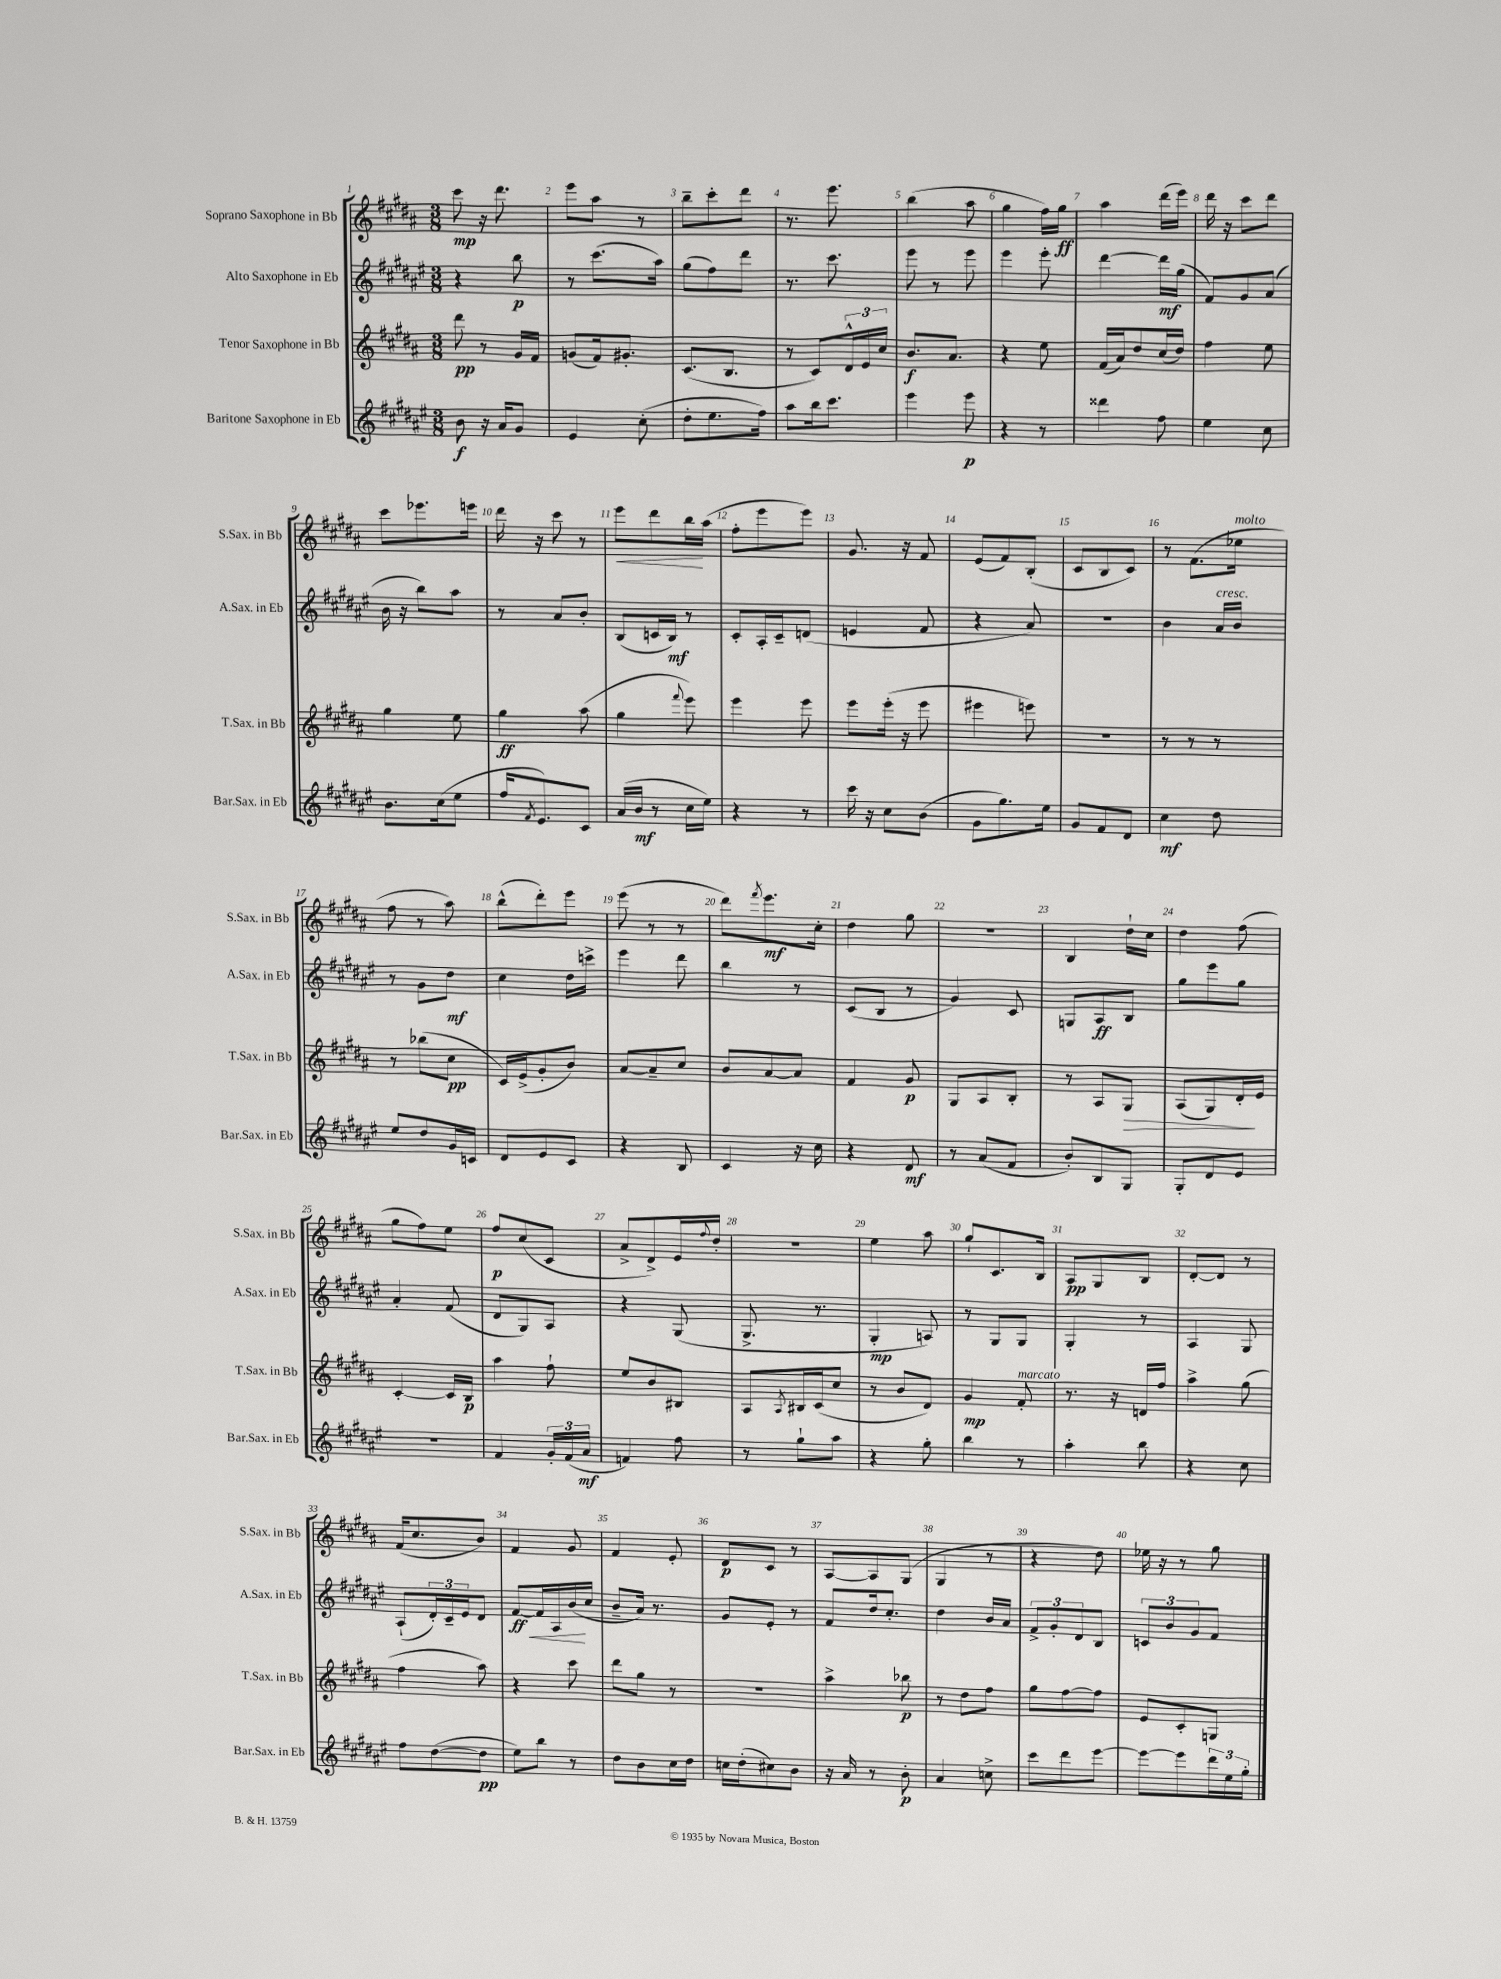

**kern	**kern	**kern	**kern
*staff4	*staff3	*staff2	*staff1
*clefG2	*clefG2	*clefG2	*clefG2
*k[f#c#g#d#a#e#]	*k[f#c#g#d#a#]	*k[f#c#g#d#a#e#]	*k[f#c#g#d#a#]
*M3/8	*M3/8	*M3/8	*M3/8
8b\	8ddd#\	4r	8ccc#\
16r	8r	.	16r
16a#/LK	.	.	8.ddd#\
8g#/J	16g#/LL	8bb\	.
.	16f#/JJ	.	.
=	=	=	=
4e#/	(8g/L	8r	8eee\L
.	16f#/k)	(8.ccc#\L	8aa#\J
.	8.g#'/J	.	.
(8cc#'\	.	.	8r
.	.	16aa#\Jk)	.
=	=	=	=
8dd#'\L	(8.c#/L	(8gg#\L	8bb~\L
8.ee#\	.	8ff#\)	8ccc#'\
.	8.B/J	.	.
.	.	8ddd#\J	8ddd#\J
16ff#\Jk)	.	.	.
=	=	=	=
8aa#\L	8r	8.r	8.r
16bb\k	8c#/L)	.	.
8.ccc#\J	.	8.ccc#\	8.eee\
.	24d#^^/L	.	.
.	24e/	.	.
.	24cc#/JJ	.	.
=	=	=	=
4eee#\	8.b/L	8eee#\	(4bb\
.	.	8r	.
.	8.a#/J	.	.
8eee#\	.	8eee#\	8aa#\
=	=	=	=
4r	4r	4eee#\	4gg#\
8r	8ee\	8eee#'\	16ff#\LL)
.	.	.	16gg#\JJ
=	=	=	=
4ddd##\	(16f#/LL	[4ddd#\	4aa#\
.	16a#/J)	.	.
.	8dd#/	.	.
8ff#\	(16cc#/L	16ddd#\]LL	(16ddd#\LL
.	16dd#/JJ)	(16gg#\JJ	16eee\JJ)
=	=	=	=
4ee#\	4ff#\	8f#/L)	16ddd#\
.	.	.	16r
.	.	8g#/	8ccc#\L
8cc#\	8ee\	(8a#/J	8ddd#\J
=	=	=	=
8.b\L	4gg#\	16b\	8ccc#\L
.	.	16r	.
.	.	8bb\L)	8.eee-\
(16cc#\k	.	.	.
8ee#\J	8ee\	8aa#\J	.
.	.	.	16eee\Jk
=	=	=	=
16ff#/LK	4gg#\	8r	16ddd#\
8qf#/	.	.	.
8.e#/)	.	.	16r
.	.	8a#/L	8ccc#\
8c#/J	(8aa#\	8b'/J	8r
=	=	=	=
(16a#/LL	4gg#\	(8B/L	8eee\L
16b/JJ	.	.	.
8r	.	16c/L	8ddd#\
.	.	16B/JJ)	.
.	8qqfff#/	.	.
16cc#\LL	8eee\)	8r	16bb\L
16ee#\JJ)	.	.	(16aa#\JJ
=	=	=	=
4r	4eee\	8c#'/L	8ff#'\L
.	.	16A#'/L	8eee\
.	.	16c#~/J	.
8r	8eee\	(8d/J	8eee\J)
=	=	=	=
16ccc#\	8eee\L	4e/	8.g#/
16r	.	.	.
8cc#\L	(16eee'\Jk	.	.
.	16r	.	16r
(8b\J	8eee\	8f#/	8f#/
=	=	=	=
8g#\L	4eee#\	4r	(8e/L
8.gg#\)	.	.	8f#/)
.	8eee\)	8a#/)	(8B'/J
16ee#\Jk	.	.	.
=	=	=	=
8g#/L	4.r	4.r	8c#/L
8f#/	.	.	8B/
8d#/J	.	.	8c#/J)
=	=	=	=
4cc#\	8r	4b\	8r
.	8r	.	(8.f#\L
8dd#\	8r	16a#/LL	.
.	.	16b/JJ	16ee-\Jk
=	=	=	=
8ee#/L	8r	8r	8ff#\
8dd#/	(8bb-\L	8g#\L	8r
16g#/L	8cc#\J	8dd#\J	8aa#\)
16c/JJ	.	.	.
=	=	=	=
8d#/L	16c#/LL)	4cc#\	(8bb^^\L
.	(16e^/J	.	.
8e#/	8g#'/	.	8ddd#'\)
8c#/J	8b/J)	16dd#\LL	8eee\J
.	.	16ccc^\JJ	.
=	=	=	=
4r	[8a#/L	4eee#\	(8eee\
.	8a#~/]	.	8r
8B/	8cc#/J	8ddd#\	8r
=	=	=	=
4c#/	8b/L	4bb\	8ddd#\L)
.	.	.	8qfff#/
.	[8a#/	.	8.eee\
16r	8a#/]J	8r	.
16cc#\	.	.	16cc#'\Jk
=	=	=	=
4r	4f#/	(8c#/L	4dd#\
.	.	8B/J	.
8d#/	8g#/	8r	8gg#\
=	=	=	=
8r	8G#/L	4g#/)	4.r
(8a#/L	8A#/	.	.
8f#/J	8B'/J	8c#/	.
=	=	=	=
8b'/L)	8r	8G/L	4B/
8B/	8A#/L	8A#/	.
8G#/J	8G#/J	8B/J	16dd#`\LL
.	.	.	16cc#\JJ
=	=	=	=
8G#'/L	(8A#/L	8gg#\L	4dd#\
8d#/	8G#/)	8eee#\	.
8e#/J	16d#'/L	8gg#\J	(8ff#\
.	16e/JJ	.	.
=	=	=	=
4.r	[4c#'/	4a#'/	8gg#\L
.	.	.	8ff#\)
.	16c#/]LL	(8f#/	8ee\J
.	16B/JJ	.	.
=	=	=	=
4f#/	4aa#\	8d#/L	8ff#/L
.	.	8G#/)	(8cc#/
24g#'/LL	8ff#`\	8A#/J	8c#/J
(24f#/	.	.	.
24a#/JJ	.	.	.
=	=	=	=
4f/)	8ee/L	4r	8a#^/L
.	8b/	.	8d#^/)
8ff#\	8B#/J	(8G#/	16e/L
.	.	.	8qqff#/
.	.	.	16dd#'/JJ
=	=	=	=
8r	8A#/L	8.G#^/	4.r
.	8qA#/	.	.
8gg#`\L	16B#/L	.	.
.	(16c#/J	8.r	.
8aa#\J	8cc#/J	.	.
=	=	=	=
4r	8r	4G#'/	4ee\
.	8b/L	.	.
8gg#'\	8d#/J)	8A/)	8aa#\
=	=	=	=
4bb\	4g#/	8r	8gg#`/L
.	.	8G#/L	8.c#/
8r	8f#'/	8G#/J	.
.	.	.	16B/Jk
=	=	=	=
4aa#'\	8.r	4G#'/	8A#/L
.	.	.	8G#/
.	16r	.	.
8bb\	16d/LL	8r	8B/J
.	16ff#/JJ	.	.
=	=	=	=
4r	4aa#^\	4A#/	[8d#'/L
.	.	.	8d#/]J
8cc#\	(8gg#\	8G#/	8r
=	=	=	=
8ff#\L	4ff#\	(8A#`/L	(16f#/LK
.	.	.	8.cc#/
([8dd#\	.	24d#'/L)	.
.	.	24c#~/	.
.	.	24e#/J	.
8dd#\]J	8aa#\)	8d#/J	8b/J)
=	=	=	=
8ee#\L)	4r	[8f#/L	4f#/
8bb\J	.	16f#/]L	.
.	.	16A#/	.
8r	8ccc#\	(16b/	8g#/
.	.	16cc#/JJ	.
=	=	=	=
8dd#\L	8ddd#\L	8b~/L	4f#/
8b\	8gg#\J	16a#/Jk)	.
.	.	8.r	.
16cc#\L	8r	.	8e'/
16dd#\JJ	.	.	.
=	=	=	=
16cc\LL	4.r	8g#/L	8d#/L
(16dd#'\J	.	.	.
8cc#\)	.	8e#'/J	8c#/J
8b\J	.	8r	8r
=	=	=	=
16r	4aa#^\	8f#/L	[8A#/L
16a#/	.	.	.
8r	.	16dd#/k	8A#/]
.	.	8.cc#'/J	.
8b'\	8bb-\	.	(8G#/J
=	=	=	=
4a#/	8r	4dd#\	4G#/
.	8dd#\L	.	.
8cc^\	8ff#\J	16b/LL	8r
.	.	16a#/JJ	.
=	=	=	=
8ccc#\L	8gg#\L	12f#^/L	4r
.	.	12g#'/	.
8ddd#\	[8ff#\	.	.
.	.	12d#/	.
[8eee#\J	8ff#\]J	8B/J	8dd#\)
=	=	=	=
8eee#\_L	8e/L	12c/L	16ee-\
.	.	.	16r
.	.	12b/	.
8eee#\]	8c#'/	.	8r
.	.	12g#/	.
24ddd#\L	8G/J	8f#/J	8gg#\
24ee#\	.	.	.
24gg#'\JJ	.	.	.
==	==	==	==
*-	*-	*-	*-
